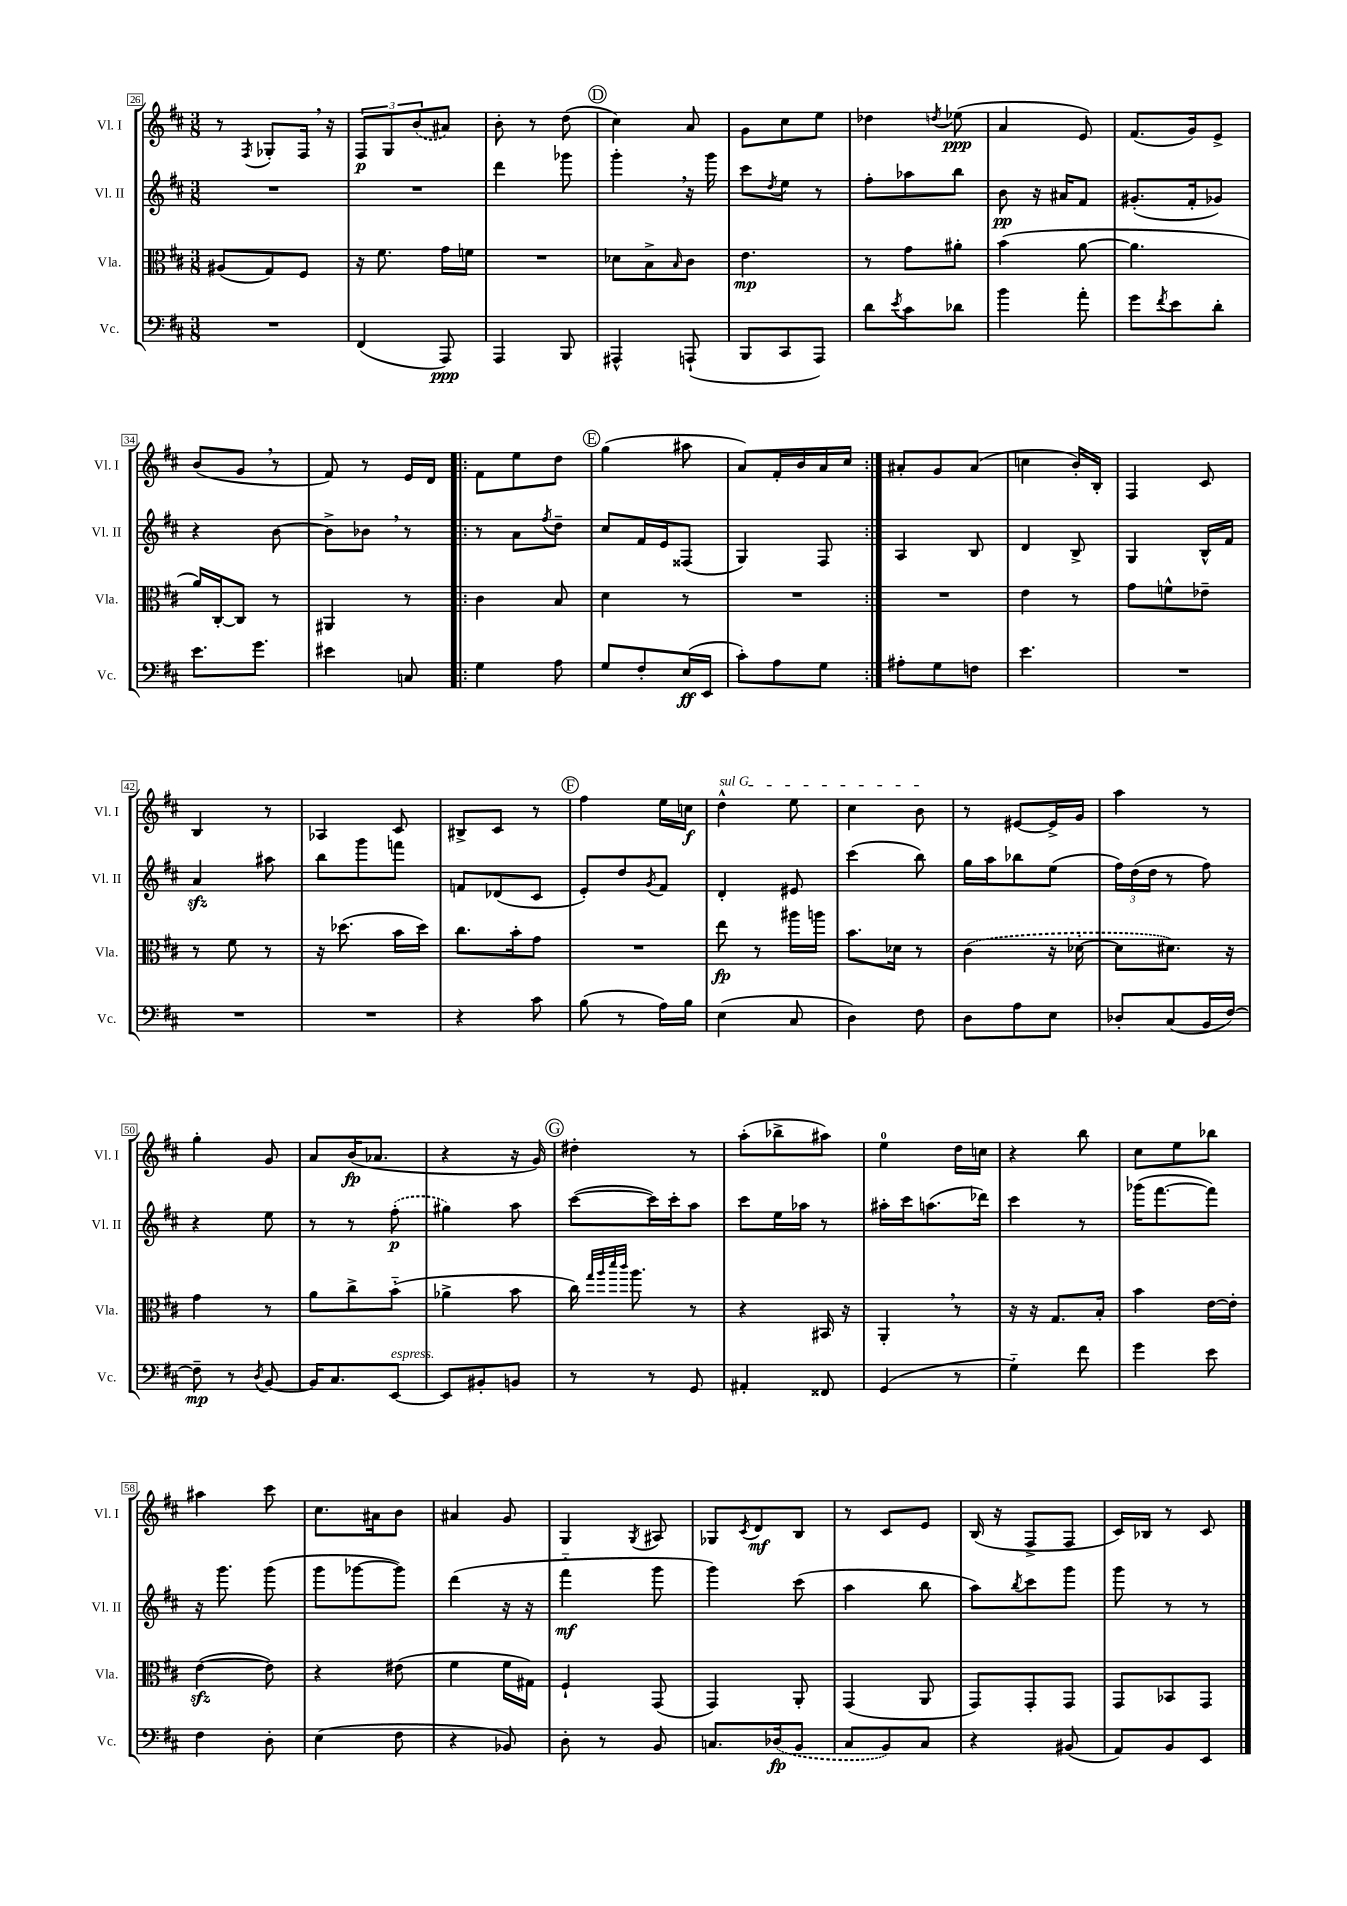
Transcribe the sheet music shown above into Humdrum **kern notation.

**kern	**kern	**kern	**kern
*staff4	*staff3	*staff2	*staff1
*clefF4	*clefC3	*clefG2	*clefG2
*k[f#c#]	*k[f#c#]	*k[f#c#]	*k[f#c#]
*M3/8	*M3/8	*M3/8	*M3/8
4.r	(8A#	4.r	8r
.	.	.	8qF#
.	8G)	.	8G-'
.	8F#	.	16F#
.	.	.	16r
=	=	=	=
(4FF#	16r	4.r	12F#
.	8.f#	.	.
.	.	.	12G
.	.	.	(12b
8AAA)	16g	.	8a#)
.	16f	.	.
=	=	=	=
4AAA	4.r	4ddd	8b'
.	.	.	8r
8BBB	.	8ggg-	(8dd
=	=	=	=
4AAA#^^	8d-	4ggg'	4cc#)
.	8B^	.	.
.	16qqB	.	.
(8AAA`	8c#	16r	8a
.	.	16ggg	.
=	=	=	=
8BBB	4.e	8ccc#	8g
.	.	8qdd	.
8CC#	.	8ee	8cc#
8AAA)	.	8r	8ee
=	=	=	=
8d	8r	8ff#'	4dd-
8qe	.	.	.
8c#	8g	8aa-	.
.	.	.	8qdd
8d-	8a#'	8bb	(8ee-
=	=	=	=
4b	(4b	8b	4a
.	.	16r	.
.	.	16a#	.
8a'	[8a	8f#	8e)
=	=	=	=
8g	4.a]	(8.g#'	(8.f#
8qf#	.	.	.
8e	.	.	.
.	.	16f#'	16g)
8d'	.	8g-)	8e^
=	=	=	=
8.e	16a)	4r	(8b
.	[16C#'	.	.
.	8C#]	.	8g
8.g	.	.	.
.	8r	[8b	8r
=	=	=	=
4e#	4AA#	8b^]	8f#)
.	.	8b-	8r
8C	8r	8r	16e
.	.	.	16d
=!|:	=!|:	=!|:	=!|:
4G	4c#	8r	8f#
.	.	8a	8ee
.	.	8qff#	.
8A	8B	8dd~	8dd
=	=	=	=
8G	4d	8cc#	(4gg
8F#'	.	16f#	.
.	.	16e	.
(16E	8r	(8F##	8aa#
16EE	.	.	.
=	=	=	=
8c#')	4.r	4G)	8a)
8A	.	.	16f#'
.	.	.	16b
8G	.	8F#	16a
.	.	.	16cc#
=:|!	=:|!	=:|!	=:|!
8A#'	4.r	4A	8a#'
8G	.	.	8g
8F	.	8B	(8a#
=	=	=	=
4.e	4e	4d	4cc
.	8r	8B^	16b')
.	.	.	16B'
=	=	=	=
4.r	8g	4G	4F#
.	8f^^	.	.
.	8e-~	16B^^	8c#
.	.	16f#	.
=	=	=	=
4.r	8r	4a	4B
.	8f#	.	.
.	8r	8aa#	8r
=	=	=	=
4.r	16r	8bb	4A-
.	(8.dd-	.	.
.	.	8ggg	.
.	16b	8fff	8c#
.	16dd-)	.	.
=	=	=	=
4r	8.cc#	8f	8B#^
.	.	(8d-	8c#
.	16b'	.	.
8c#	8g	8c#	8r
=	=	=	=
(8B	4.r	8e')	4ff#
8r	.	8dd	.
.	.	8qg	.
16A)	.	8f#	16ee
16B	.	.	16cc
=	=	=	=
(4E	8ee	4d'	4dd^^
.	8r	.	.
8C#	16aa#	8e#	8ee
.	16aa	.	.
=	=	=	=
4D)	8.b	(4ccc#	4cc#
.	16d-	.	.
8F#	8r	8bb)	8b
=	=	=	=
8D	(4c#	16gg	8r
.	.	16aa	.
8A	.	8bb-	[8e#
8E	16r	(8ee	16e#^]
.	[16d-'	.	16g
=	=	=	=
8D-'	8d-]	24ff#)	4aa
.	.	(24dd	.
.	.	24dd	.
(8C#	8.d#)	8r	.
16BB	.	8ff#)	8r
[16F#)	16r	.	.
=	=	=	=
8F#~]	4g	4r	4gg'
8r	.	.	.
8qD	.	.	.
[8BB	8r	8ee	8g
=	=	=	=
16BB]	8a	8r	8a
8.C#	.	.	.
.	8cc#^	8r	(16b
.	.	.	8.a-
[8EE	(8b'~	(8ff#'	.
=	=	=	=
8EE]	4a-^	4gg#)	4r
8BB#'	.	.	.
8BB	8b	8aa	16r
.	.	.	16g)
=	=	=	=
8r	16cc#)	([8ccc#	4dd#'
.	32qqgg	.	.
.	32qqaa	.	.
.	32qqddd	.	.
.	32qqccc#	.	.
.	8.aa	.	.
8r	.	16ccc#])	.
.	.	16ccc#'	.
8GG	8r	8aa	8r
=	=	=	=
4AA#'	4r	8ccc#	(8aa'
.	.	16ee	8bb-^
.	.	16aa-	.
8FF##	16BB#	8r	8aa#)
.	16r	.	.
=	=	=	=
(4GG	4AA'	16aa#'	4ee
.	.	16ccc#	.
.	.	(8.aa	.
8r	8r	.	16dd
.	.	16ddd-)	16cc
=	=	=	=
4G'~)	16r	4ccc#	4r
.	16r	.	.
.	8.G	.	.
8f#	.	8r	8bb
.	16B'	.	.
=	=	=	=
4g	4b	(16ggg-	8cc#
.	.	[8.fff#	.
.	.	.	8ee
8e	[16e	8fff#])	8bb-
.	16e']	.	.
=	=	=	=
4F#	([4e	16r	4aa#
.	.	8.ggg	.
8D'	8e])	(8ggg	8ccc#
=	=	=	=
(4E	4r	8ggg	8.cc#
.	.	[8ggg-	.
.	.	.	16a#
8F#	(8e#	8ggg-])	8b
=	=	=	=
4r	4f#	(4ddd	4a#
8BB-)	16f#	16r	8g
.	16G#)	16r	.
=	=	=	=
8D'	4F#`	4fff#'~	4G
8r	.	.	.
.	.	.	8qG
8BB	(8GG	8ggg	8A#
=	=	=	=
8.C	4GG)	4ggg)	8G-
.	.	.	8qc#
.	.	.	8d
(16D-	.	.	.
8BB	8AA'	(8ccc#	8B
=	=	=	=
8C#	(4GG	4aa	8r
8BB)	.	.	8c#
8C#	8AA	8bb	8e
=	=	=	=
4r	8GG)	8aa)	(16B
.	.	.	16r
.	.	8qbb	.
.	8GG'	8ccc#	8F#^
(8BB#	8GG	8ggg	8F#
=	=	=	=
8AA)	8GG	8ggg	16c#)
.	.	.	16B-
8BB	8BB-	8r	8r
8EE	8GG	8r	8c#
==	==	==	==
*-	*-	*-	*-
